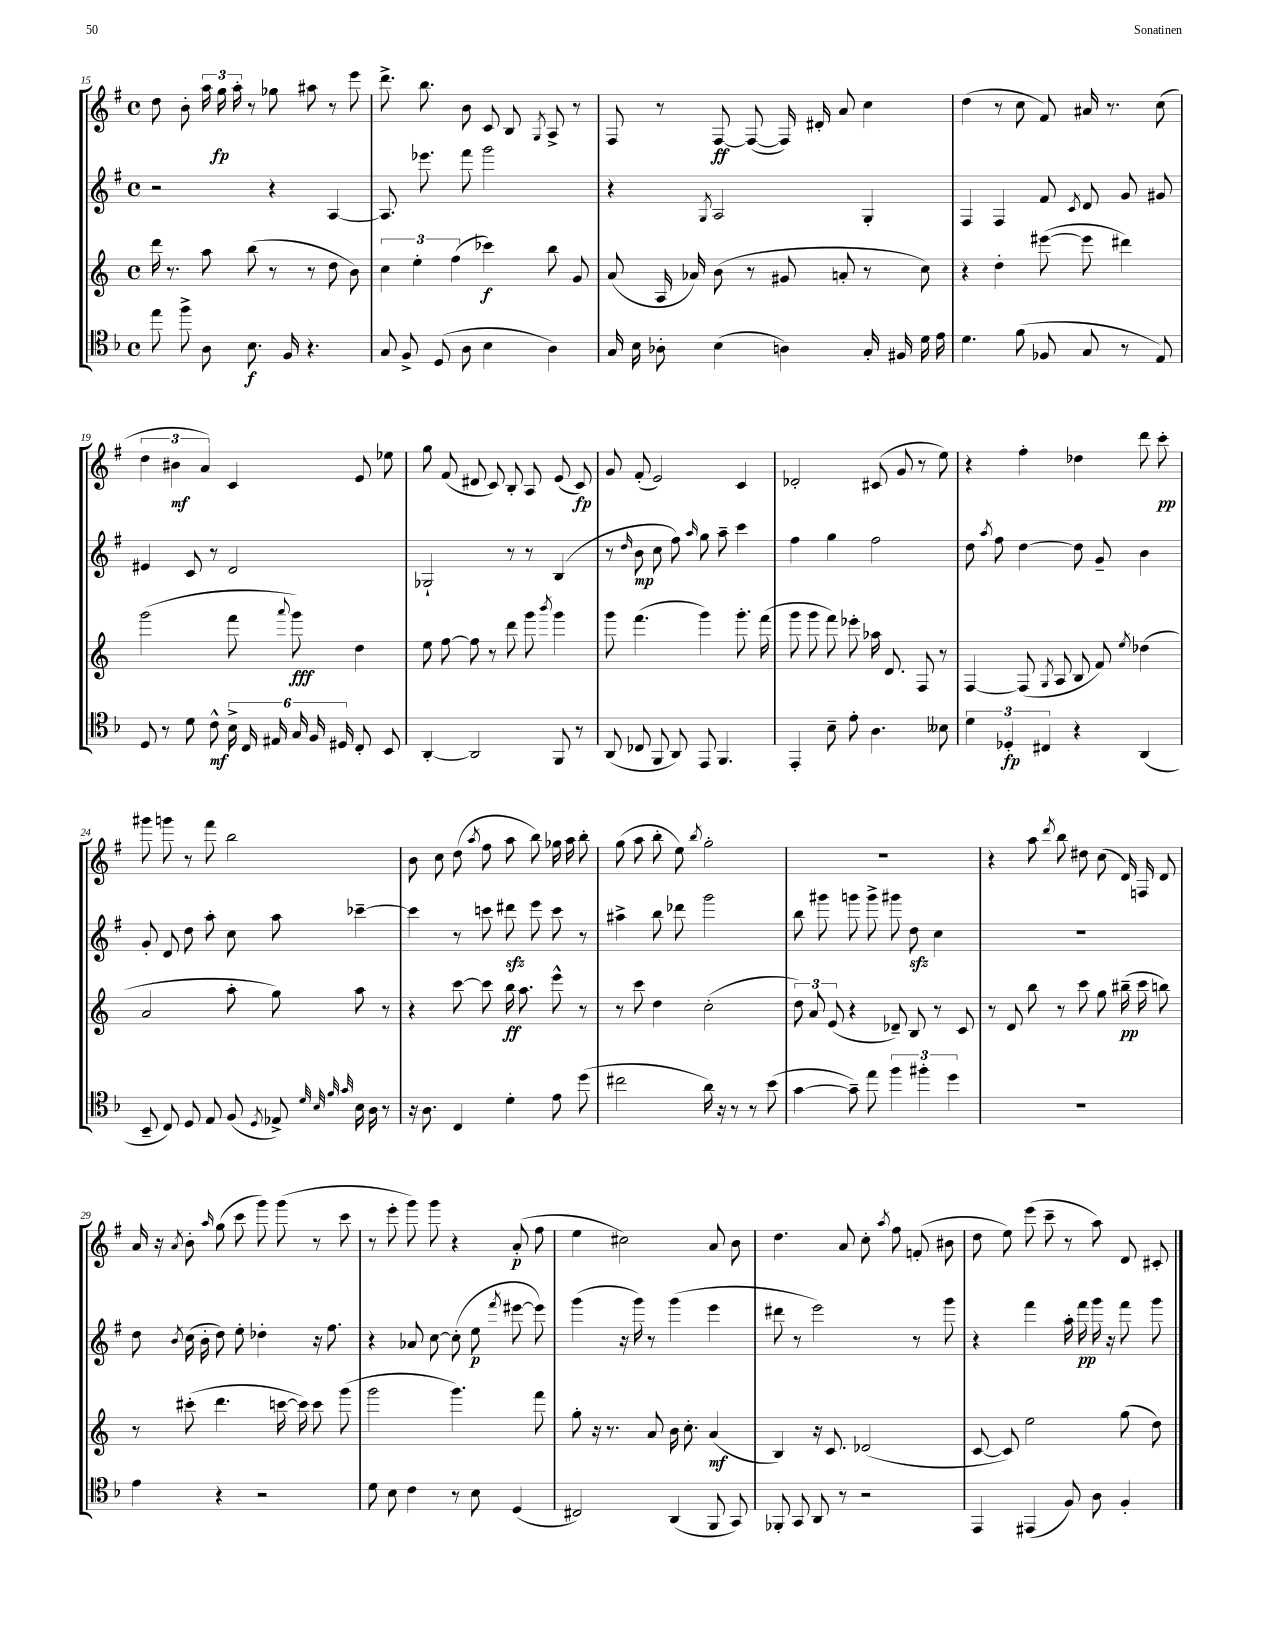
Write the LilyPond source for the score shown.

<<
\new StaffGroup <<
\new Staff = "s0" {
    \clef treble \key g \major \defaultTimeSignature \time 4/4
    \autoBeamOff d''8 b'8-. \tuplet 3/2 { a''16 g''16\fp a''16-. } r8 ges''8 ais''8 r8 e'''8 |
    d'''8.-> b''8. b'8 c'8 b8 \acciaccatura { g8 } a8-> r8 |
    fis8 r8 fis8~\ff fis8~( fis16) dis'16-. a'8 c''4 |
    d''4( r8 c''8 fis'8) ais'16 r8. c''8( |
    \tuplet 3/2 { d''4 bis'4\mf a'4) } c'4 e'8 ees''8 |
    g''8 fis'8( dis'8 c'8) b8-. a8 e'8( c'8\fp) |
    g'8 fis'8-.( e'2) c'4 |
    des'2-. cis'8( g'8 r8 e''8) |
    r4 fis''4-. des''4 d'''8 c'''8-.\pp |
    gis'''8 g'''8 r8 fis'''8 b''2 |
    b'8 c''8 d''8( \acciaccatura { a''8 } fis''8 a''8 b''8) ges''16 a''16 b''8-. |
    g''8( a''8 b''8-. e''8) \acciaccatura { b''8 } g''2-. |
    R1 |
    r4 a''8 \acciaccatura { d'''8 } b''8 dis''8 c''8( d'16) f16 d'8 |
    a'16 r16 \acciaccatura { a'8 } b'8-. \grace { a''16 } g''8( c'''8 g'''8) g'''8( r8 c'''8 |
    r8 e'''8-. g'''8) g'''8 r4 a'8-.\p( fis''8 |
    e''4 cis''2) a'8 b'8 |
    d''4. a'8 c''8-. \acciaccatura { a''8 } fis''8 f'8-.( bis'8 |
    d''8 e''8) e'''8( c'''8-- r8 a''8) d'8 cis'8-. \bar "|." |
}
\new Staff = "s1" {
    \clef treble \key g \major \defaultTimeSignature \time 4/4
    \autoBeamOff r2 r4 a4~ |
    a8. ees'''8. fis'''8 g'''2 |
    r4 \acciaccatura { g8 } a2 g4-. |
    fis4 fis4 fis'8 \acciaccatura { c'8 } d'8 g'8 gis'8 |
    eis'4 c'8 r8 d'2 |
    ges2-! r8 r8 b4( |
    r8 \grace { d''16 } b'8\mp c''8 fis''8) \grace { a''16 } g''8 a''8-- c'''4 |
    fis''4 g''4 fis''2 |
    d''8 \acciaccatura { a''8 } fis''8 d''4~ d''8 g'8-- b'4 |
    g'8-. d'8 d''8 a''8-. c''8 a''8 ces'''4~-- |
    ces'''4 r8 c'''8 dis'''8\sfz e'''8 c'''8 r8 |
    ais''4-> b''8 des'''8 g'''2 |
    b''8 gis'''8 g'''8 g'''8-> gis'''8 d''8\sfz c''4 |
    R1 |
    d''8 \acciaccatura { b'8 } c''16( b'16-. d''8) e''8-. des''4-. r16 fis''8. |
    r4 aes'8 c''8~ c''8-.( e''8\p \acciaccatura { fis'''8 } eis'''8~ eis'''8) |
    g'''4( r16 g'''16) r8 g'''4( e'''4 |
    dis'''8 r8 e'''2) r8 g'''8 |
    r4 fis'''4 a''16-. fis'''16\pp g'''16 r16 fis'''8 g'''8 \bar "|." |
}
\new Staff = "s2" {
    \clef treble \key c \major \defaultTimeSignature \time 4/4
    \autoBeamOff d'''16 r8. a''8 b''8( r8 r8 d''8 b'8) |
    \tuplet 3/2 { c''4 e''4-. f''4( } ces'''4\f) b''8 g'8 |
    a'8( a16 aes'16) b'8( r8 gis'8 a'8-. r8 c''8) |
    r4 d''4-. eis'''8~( eis'''8 dis'''4) |
    g'''2( f'''8 \appoggiatura { a'''8 } g'''8\fff) d''4 |
    e''8 f''8~ f''8 r8 d'''8 g'''8 \acciaccatura { b'''8 } g'''4 |
    g'''8 f'''4.( g'''4) g'''8.-. f'''16( |
    g'''8 g'''8 f'''8) ees'''8-. aes''16 d'8. f8 r8 |
    f4~ f8( \acciaccatura { g8 } a8 b8 f'8) \acciaccatura { e''8 } des''4( |
    a'2 a''8-. g''8) a''8 r8 |
    r4 c'''8~ c'''8 b''16\ff a''8. e'''8-^ r8 |
    r8 c'''8 d''4 c''2-.( |
    \tuplet 3/2 { d''8) a'8 e'8( } r4 des'8--) b8 r8 c'8 |
    r8 d'8 b''8 r8 c'''8 g''8 bis''16--\pp( c'''16 b''8) |
    r8 cis'''8-.( d'''4. c'''16~ c'''16) c'''8 g'''8( |
    g'''2 g'''4.) f'''8 |
    g''8-. r16 r8. a'8 b'16 c''8.-. a'4\mf( |
    b4) r16 c'8. des'2( |
    c'8~ c'8) e''2 g''8( d''8) \bar "|." |
}
\new Staff = "s3" {
    \clef tenor \key f \major \defaultTimeSignature \time 4/4
    \autoBeamOff e''8 f''8-> a8 bes8.\f f16 r4. |
    g8 f8-> d8( a8 bes4 a4) |
    g16 bes16 aes8-. bes4( a4) g16-. fis16 d'16 e'16 |
    d'4. f'8( fes8 g8 r8 e8) |
    d8 r8 d'8 c'8-^\mf \tuplet 6/4 { bes16-> c16 eis16 g16 f16 dis16 } c8-. bes,8 |
    a,4~-. a,2 f,8 r8 |
    a,8( ces8 f,8 a,8) e,8 f,4. |
    e,4-. bes8-- e'8-. a4. beses8 |
    \tuplet 3/2 { d'4 des4-.\fp cis4 } r4 a,4( |
    bes,8-- c8) d8 e8 f8( \acciaccatura { d8 } ees8->) \grace { d'32 bes32 f'32 g'32 } bes16 a16 r8 |
    r16 a8. c4 d'4-. e'8 d''8( |
    cis''2 a'16) r16 r8 r8 bes'8( |
    g'4~ g'8--) e''8 \tuplet 3/2 { f''4 fis''4-. d''4 } |
    R1 |
    e'4 r4 r2 |
    d'8 bes8 c'4 r8 bes8 d4( |
    cis2) a,4( f,8 g,8) |
    fes,8-. g,8 a,8 r8 r2 |
    e,4 eis,4( f8) a8 f4-. \bar "|." |
}
>>
>>
\layout { \context { \Score currentBarNumber = #15 } }
